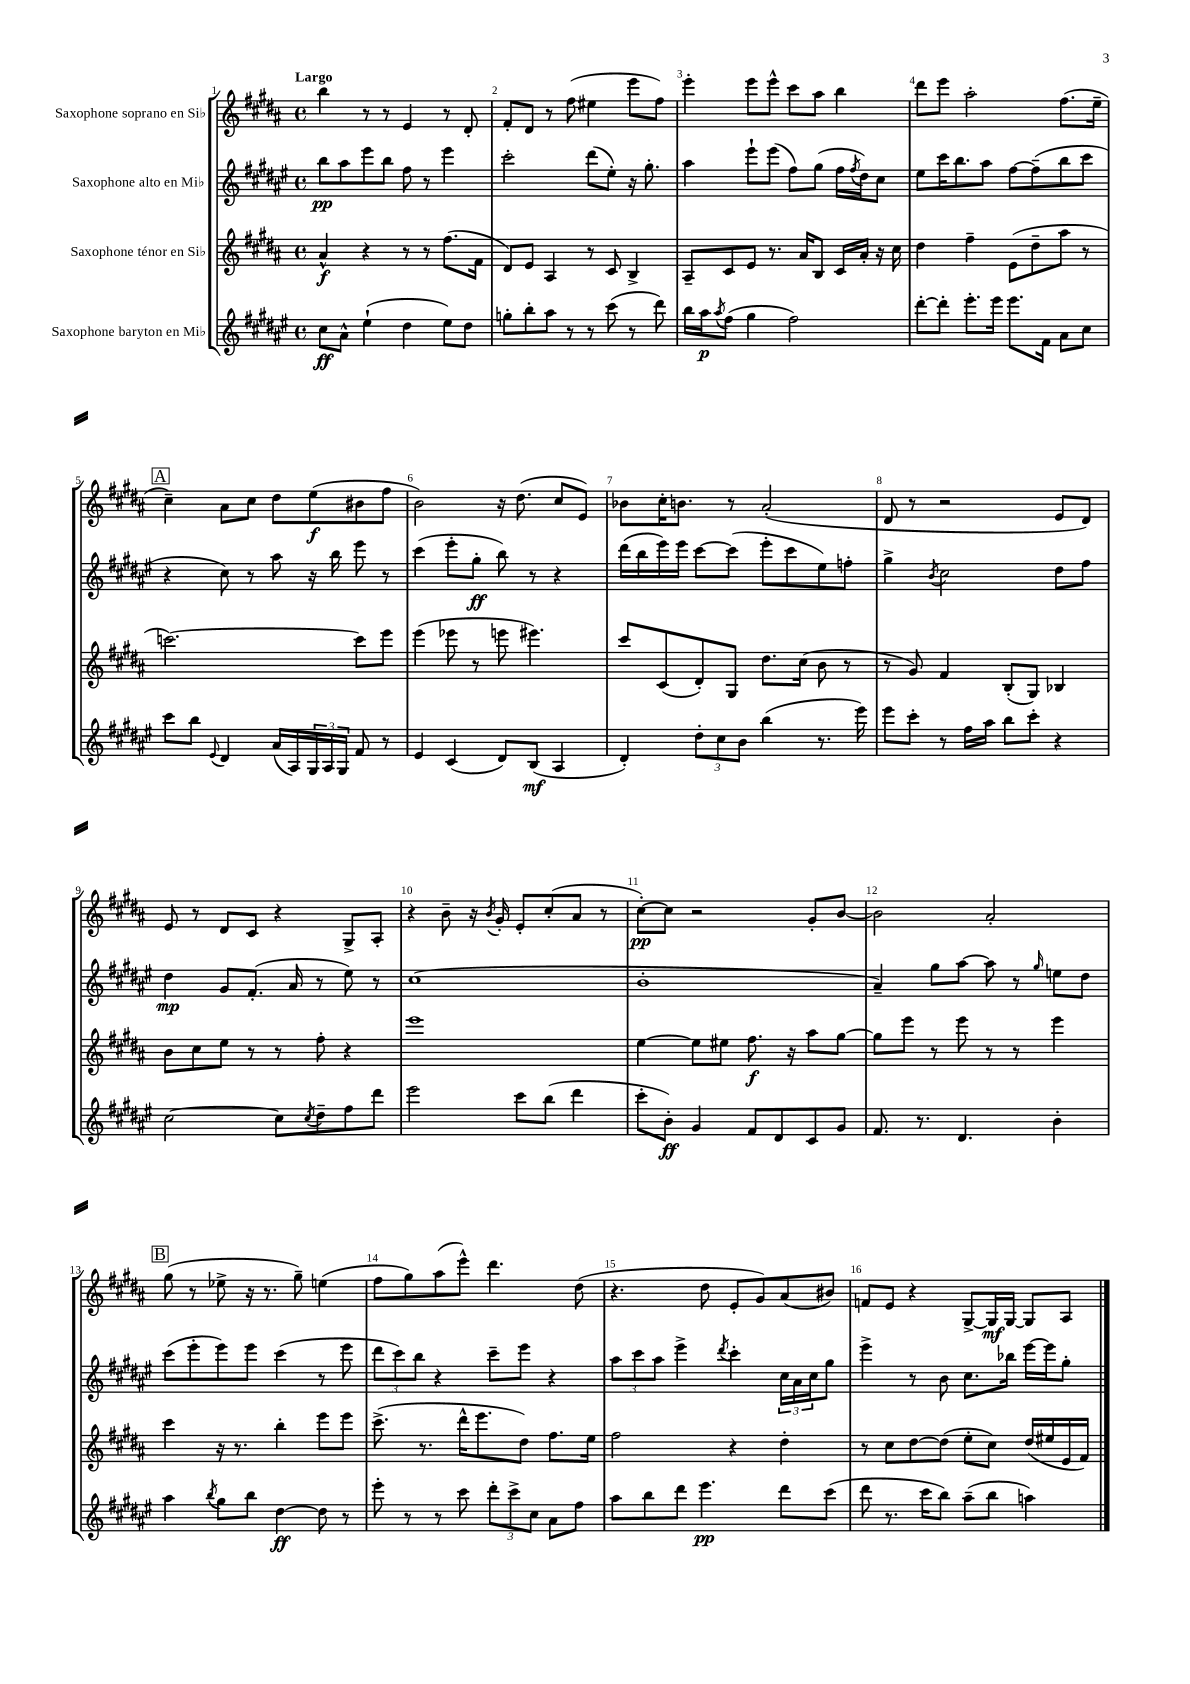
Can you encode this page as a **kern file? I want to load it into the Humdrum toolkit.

**kern	**dynam	**kern	**dynam	**kern	**dynam	**kern	**dynam
*part4	*part4	*part3	*part3	*part2	*part2	*part1	*part1
*staff4	*staff4	*staff3	*staff3	*staff2	*staff2	*staff1	*staff1
*I"Saxophone baryton en Mi♭	*	*I"Saxophone ténor en Si♭	*	*I"Saxophone alto en Mi♭	*	*I"Saxophone soprano en Si♭	*
*clefG2	*	*clefG2	*	*clefG2	*	*clefG2	*
*k[f#c#g#d#a#e#]	*	*k[f#c#g#d#a#]	*	*k[f#c#g#d#a#e#]	*	*k[f#c#g#d#a#]	*
*M4/4	*	*M4/4	*	*M4/4	*	*M4/4	*
*met(c)	*	*met(c)	*	*met(c)	*	*met(c)	*
=1	=1	=1	=1	=1	=1	=1	=1
!	!	!	!	!	!	!LO:TX:a:B:t=Largo	!
8cc#\L	ff	4a#^^/	f	8bb\L	pp	4bb\	.
8a#^^\J	.	.	.	8aa#\	.	.	.
(4ee#`\	.	4r	.	8eee#\	.	8r	.
.	.	.	.	8bb\J	.	8r	.
4dd#\	.	8r	.	8ff#\	.	4e/	.
.	.	8r	.	8r	.	.	.
8ee#\L)	.	(8.ff#\L	.	4eee#\	.	8r	.
8dd#\J	.	.	.	.	.	8d#'/	.
.	.	16f#\Jk	.	.	.	.	.
=2	=2	=2	=2	=2	=2	=2	=2
8ggn'\L	.	8d#/L)	.	2ccc#'\	.	8f#'/L	.
8bb'\	.	8e/J	.	.	.	8d#/J	.
8aa#\J	.	4A#/	.	.	.	8r	.
8r	.	.	.	.	.	(8ff#\	.
8r	.	8r	.	(8ddd#\L	.	4ee#X\	.
(8ccc#\	.	8c#/	.	8ee#'\J)	.	.	.
8r	.	4B^/	.	16r	.	8eee\L	.
.	.	.	.	8.gg#'\	.	.	.
8ddd#\)	.	.	.	.	.	8ff#\J)	.
=3	=3	=3	=3	=3	=3	=3	=3
16bb\LL	.	8A#~/L	.	4aa#\	.	4eee'\	.
16aa#\J	p	.	.	.	.	.	.
8qaa#/	.	.	.	.	.	.	.
(8ff#\J	.	8c#/	.	.	.	.	.
4gg#\	.	8e/J	.	8eee#`\L	.	8eee\L	.
.	.	8.r	.	(8eee#\J	.	8eee^^\J	.
2ff#\)	.	.	.	8ff#\L)	.	8ccc#\L	.
.	.	16a#/KL	.	.	.	.	.
.	.	8B/J	.	(8gg#\J	.	8aa#\J	.
.	.	16c#/LL	.	16ff#\LL	.	4bb\	.
.	.	.	.	8qff#/	.	.	.
.	.	16a#'/JJ	.	16dd#\J)	.	.	.
.	.	16r	.	8cc#\J	.	.	.
.	.	16cc#\	.	.	.	.	.
=4	=4	=4	=4	=4	=4	=4	=4
[8ddd#'\L	.	4dd#\	.	8ee#\L	.	8ddd#\L	.
8ddd#'\J]	.	.	.	16ccc#\K	.	8eee\J	.
.	.	.	.	8.bb\	.	.	.
8.eee#'\L	.	4ff#~\	.	.	.	2aa#'\	.
.	.	.	.	8aa#\J	.	.	.
16eee#\Jk	.	.	.	.	.	.	.
8.eee#\L	.	(8e\L	.	[8ff#\L	.	.	.
.	.	8dd#~\	.	(8ff#~\]	.	.	.
16f#\Jk	.	.	.	.	.	.	.
8a#\L	.	8aa#\J	.	8bb\	.	(8.ff#\L	.
8cc#\J	.	8r	.	8ccc#\J	.	.	.
.	.	.	.	.	.	16ee~\Jk	.
!!LO:LB:g=z
!!LO:REH:place=s1:t=A
=5	=5	=5	=5	=5	=5	=5	=5
8ccc#\L	.	[2.cccn\)	.	4r	.	4cc#~\)	.
8bb\J	.	.	.	.	.	.	.
8qqe#/	.	.	.	.	.	.	.
4d#/	.	.	.	8cc#\)	.	8a#\L	.
.	.	.	.	8r	.	8cc#\J	.
(16a#/LL	.	.	.	8aa#\	.	8dd#\L	.
16A#/)	.	.	.	.	.	.	.
24G#/	.	.	.	16r	.	(8ee\	f
24A#/	.	.	.	.	.	.	.
.	.	.	.	16bb\	.	.	.
24G#/JJ	.	.	.	.	.	.	.
8f#/	.	8ccc\L]	.	8eee#\	.	8b#X\	.
8r	.	8eee\J	.	8r	.	8ff#\J	.
=6	=6	=6	=6	=6	=6	=6	=6
4e#/	.	(4eee\	.	(4ccc#\	.	2b\)	.
(4c#/	.	8eee-X\	.	8eee#'\L	.	.	.
.	.	8r	.	8gg#'\J	ff	.	.
8d#/L)	.	8eeen\	.	8bb\)	.	16r	.
.	.	.	.	.	.	(8.dd#\	.
(8B/J	mf	4.eee#X\)	.	8r	.	.	.
4A#/	.	.	.	4r	.	8cc#/L	.
.	.	.	.	.	.	8e/J)	.
=7	=7	=7	=7	=7	=7	=7	=7
4d#'/)	.	8ccc#/L	.	(16ddd#\LL	.	8b-X\L	.
.	.	.	.	16bb\	.	.	.
.	.	(8c#/	.	16eee#\)	.	16cc#'\K	.
.	.	.	.	16eee#\JJ	.	8.bn\J	.
12dd#'\L	.	8d#'/)	.	[8ccc#\L	.	.	.
12cc#\	.	.	.	.	.	.	.
.	.	8G#/J	.	(8ccc#\J]	.	8r	.
12b\J	.	.	.	.	.	.	.
(4bb\	.	8.dd#\L	.	8eee#'\L	.	(2a#'/	.
.	.	.	.	8ccc#\	.	.	.
.	.	(16cc#\Jk	.	.	.	.	.
8.r	.	8b\	.	8ee#\)	.	.	.
.	.	8r	.	8ffn'\J	.	.	.
16eee#\)	.	.	.	.	.	.	.
=8	=8	=8	=8	=8	=8	=8	=8
8eee#\L	.	8r	.	4gg#^\	.	8d#/	.
8ccc#'\J	.	8g#/)	.	.	.	8r	.
.	.	.	.	8qb/	.	.	.
8r	.	4f#/	.	2cc#\	.	2r	.
16ff#\LL	.	.	.	.	.	.	.
16aa#\JJ	.	.	.	.	.	.	.
8bb\L	.	(8B'/L	.	.	.	.	.
8ccc#'\J	.	8G#/J)	.	.	.	.	.
4r	.	4B-X/	.	8dd#\L	.	8e/L	.
.	.	.	.	8ff#\J	.	8d#/J)	.
!!LO:LB:g=z
=9	=9	=9	=9	=9	=9	=9	=9
[2cc#\	.	8b\L	.	4dd#\	mp	8e/	.
.	.	8cc#\	.	.	.	8r	.
.	.	8ee\J	.	8g#/L	.	8d#/L	.
.	.	8r	.	(8.f#'/J	.	8c#/J	.
8cc#\L]	.	8r	.	.	.	4r	.
.	.	.	.	16a#/	.	.	.
8qcc#/	.	.	.	.	.	.	.
8dd#~\	.	8ff#'\	.	8r	.	.	.
8ff#\	.	4r	.	8ee#\)	.	8G#^/L	.
8ddd#\J	.	.	.	8r	.	8A#'/J	.
=10	=10	=10	=10	=10	=10	=10	=10
2eee#\	.	1eee	.	(1cc#	.	4r	.
.	.	.	.	.	.	8b~\	.
.	.	.	.	.	.	16r	.
.	.	.	.	.	.	8qb/	.
.	.	.	.	.	.	16g#'/	.
8ccc#\L	.	.	.	.	.	8e'/L	.
(8bb\J	.	.	.	.	.	(8cc#'/	.
4ddd#\	.	.	.	.	.	8a#/J	.
.	.	.	.	.	.	8r	.
=11	=11	=11	=11	=11	=11	=11	=11
8ccc#'\L	.	[4ee\	.	1b'	.	[8cc#'\L)	pp
8b'\J)	ff	.	.	.	.	8cc#\J]	.
4g#/	.	8ee\L]	.	.	.	2r	.
.	.	8ee#X\J	.	.	.	.	.
8f#/L	.	8.ff#\	f	.	.	.	.
8d#/	.	.	.	.	.	.	.
.	.	16r	.	.	.	.	.
8c#/	.	8aa#\L	.	.	.	8g#'/L	.
8g#/J	.	[8gg#\J	.	.	.	[8b/J	.
=12	=12	=12	=12	=12	=12	=12	=12
8.f#/	.	8gg#\L]	.	4a#~/)	.	2b\]	.
.	.	8eee\J	.	.	.	.	.
8.r	.	.	.	.	.	.	.
.	.	8r	.	8gg#\L	.	.	.
4.d#/	.	8eee\	.	[8aa#\J	.	.	.
.	.	8r	.	8aa#\]	.	2a#'/	.
.	.	8r	.	8r	.	.	.
.	.	.	.	16qqgg#/	.	.	.
4b'\	.	4eee\	.	8een\L	.	.	.
.	.	.	.	8dd#\J	.	.	.
!!LO:LB:g=z
!!LO:REH:place=s1:t=B
=13	=13	=13	=13	=13	=13	=13	=13
4aa#\	.	4ccc#\	.	(8ccc#\L	.	(8gg#\	.
.	.	.	.	8eee#'\	.	8r	.
8qbb/	.	.	.	.	.	.	.
8gg#\L	.	16r	.	8eee#\)	.	8ee-X^\	.
.	.	8.r	.	.	.	.	.
8bb\J	.	.	.	8eee#\J	.	16r	.
.	.	.	.	.	.	8.r	.
[4dd#\	ff	4bb'\	.	(4ccc#\	.	.	.
.	.	.	.	.	.	8gg#~\)	.
8dd#\]	.	8eee\L	.	8r	.	(4een\	.
8r	.	8eee\J	.	8eee#\	.	.	.
=14	=14	=14	=14	=14	=14	=14	=14
8eee#'\	.	(8.ccc#^\	.	12ddd#\L	.	8ff#\L	.
.	.	.	.	12ccc#\)	.	.	.
8r	.	.	.	.	.	8gg#\)	.
.	.	.	.	12bb\J	.	.	.
.	.	8.r	.	.	.	.	.
8r	.	.	.	4r	.	(8aa#\	.
8ccc#\	.	16ddd#^^\KL	.	.	.	8eee^^\J)	.
.	.	8.eee\	.	.	.	.	.
12ddd#'\L	.	.	.	8ccc#~\L	.	4.ddd#\	.
12ccc#^\	.	.	.	.	.	.	.
.	.	8dd#\J)	.	8eee#\J	.	.	.
12cc#\J	.	.	.	.	.	.	.
8a#\L	.	8.ff#\L	.	4r	.	.	.
8ff#\J	.	.	.	.	.	(8dd#\	.
.	.	16ee\Jk	.	.	.	.	.
=15	=15	=15	=15	=15	=15	=15	=15
8aa#\L	.	2ff#\	.	12aa#\L	.	4.r	.
.	.	.	.	12ccc#\	.	.	.
8bb\	.	.	.	.	.	.	.
.	.	.	.	12aa#\J	.	.	.
8ddd#\J	.	.	.	4eee#^\	.	.	.
4.eee#\	pp	.	.	.	.	8dd#\	.
.	.	.	.	8qddd#/	.	.	.
.	.	4r	.	4ccc#'\	.	8e'/L	.
.	.	.	.	.	.	8g#/)	.
8ddd#\L	.	4dd#'\	.	24cc#\LL	.	(8a#/	.
.	.	.	.	24a#\	.	.	.
.	.	.	.	24cc#\J	.	.	.
(8ccc#\J	.	.	.	8gg#\J	.	8b#X/J)	.
=16	=16	=16	=16	=16	=16	=16	=16
8ddd#\	.	8r	.	4eee#^\	.	8fn/L	.
8.r	.	8cc#\L	.	.	.	8e/J	.
.	.	[8dd#\	.	8r	.	4r	.
16ccc#\KL	.	.	.	.	.	.	.
8bb\J)	.	(8dd#\J]	.	8b\	.	.	.
(8aa#~\L	.	8ee'\L	.	8.cc#\L	.	[8G#^/L	.
8bb\J	.	8cc#\J)	.	.	.	16G#/L]	mf
.	.	.	.	16bb-X\Jk	.	[16G#/JJ	.
4aan\)	.	(16dd#/LL	.	[16eee#\LL	.	8G#/L]	.
.	.	16ee#X/	.	16eee#\J]	.	.	.
.	.	16e/	.	8gg#'\J	.	8A#/J	.
.	.	16f#/JJ)	.	.	.	.	.
==	==	==	==	==	==	==	==
*-	*-	*-	*-	*-	*-	*-	*-
